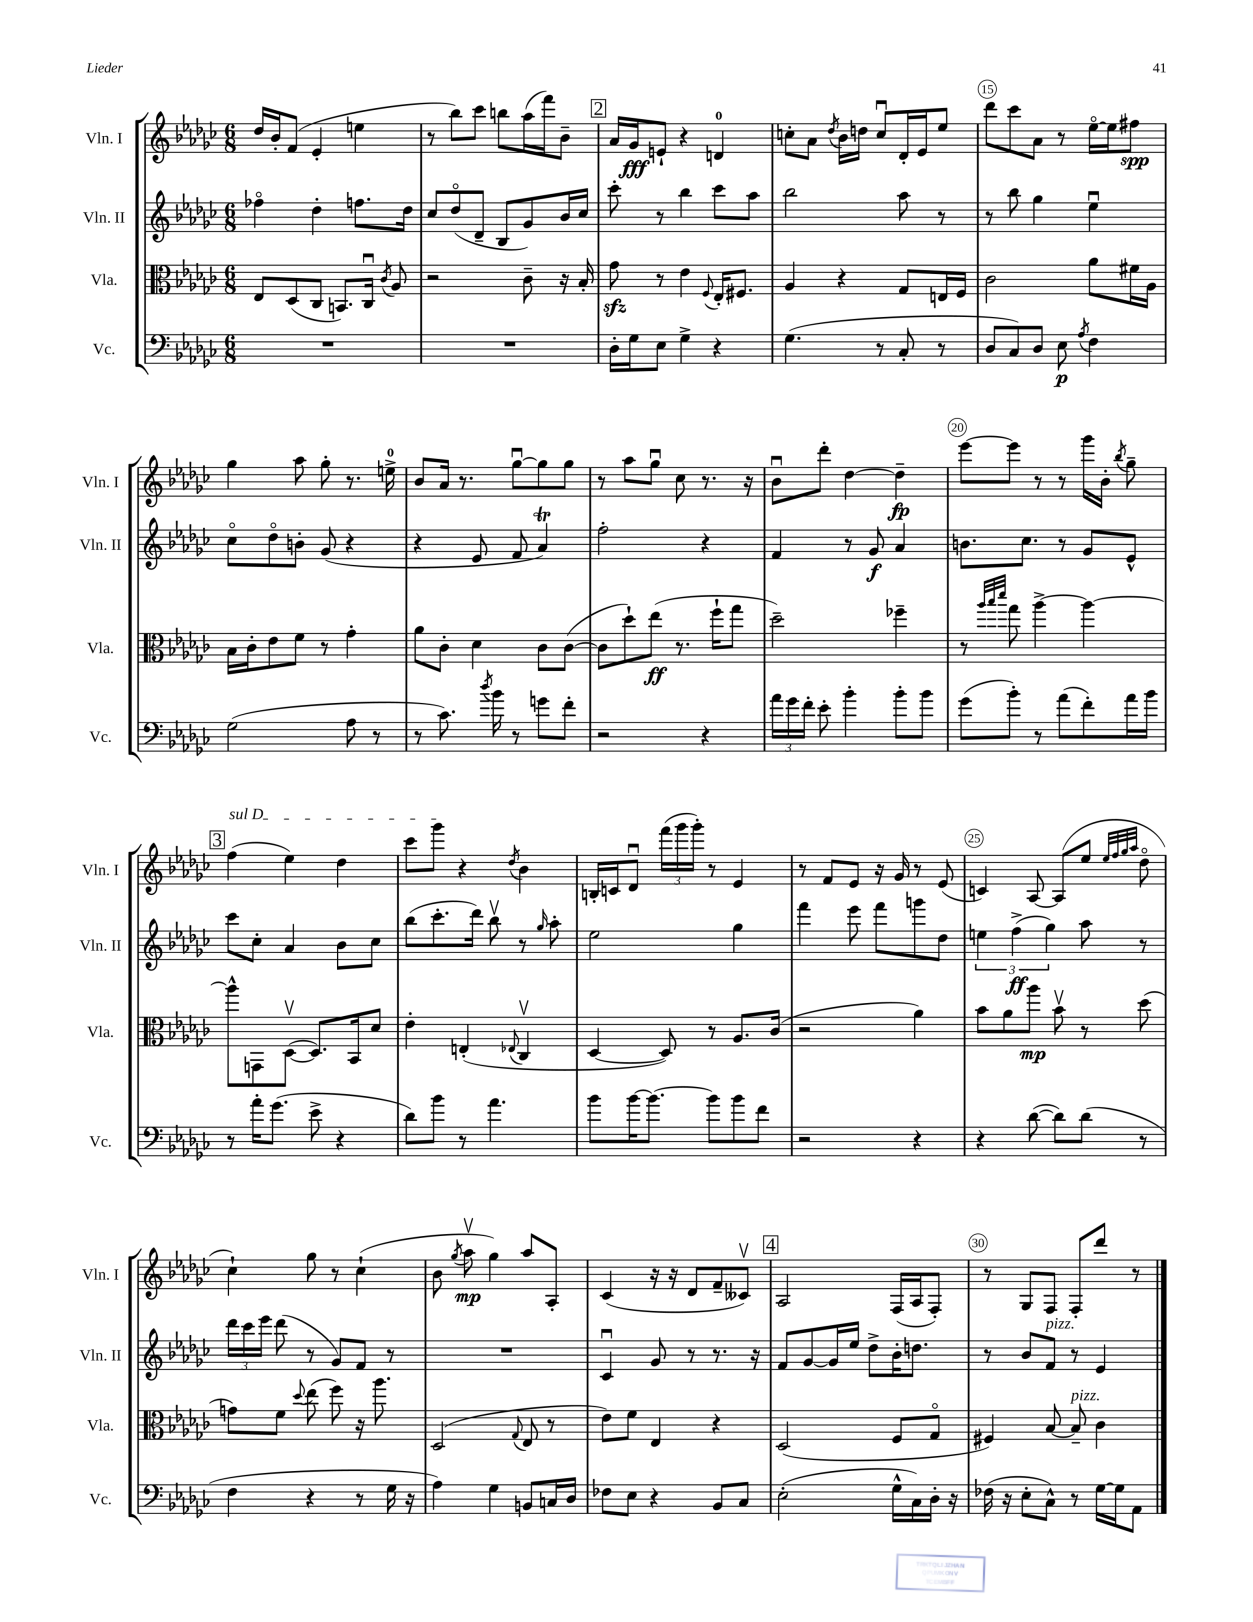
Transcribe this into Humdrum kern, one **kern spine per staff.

**kern	**kern	**kern	**kern
*staff4	*staff3	*staff2	*staff1
*clefF4	*clefC3	*clefG2	*clefG2
*k[b-e-a-d-g-c-]	*k[b-e-a-d-g-c-]	*k[b-e-a-d-g-c-]	*k[b-e-a-d-g-c-]
*M6/8	*M6/8	*M6/8	*M6/8
2.r	8E-	4ff-o	16dd-
.	.	.	16b-'
.	(8D-	.	(8f
.	8C-	4dd-'	4e-'
.	8.BB)	.	.
.	.	8.ff	4ee
.	16C-u	.	.
.	8qc-	.	.
.	8A-	.	.
.	.	16dd-	.
=	=	=	=
2.r	2r	8cc-	8r
.	.	(8dd-o	8bb-)
.	.	8d-~	8ccc-
.	.	8B-	8bb
.	8c-~	8g-)	(16aa-
.	.	.	16fff)
.	16r	16b-	8b-~
.	16B-'	16cc-	.
=	=	=	=
16D-'	8g-	8ccc-'	16a-
16G-	.	.	16g-
8E-	8r	8r	8e`
4G-^	4e-	4bb-	4r
.	8qqF	.	.
4r	16E-'	8ccc-	4d
.	8.F#	.	.
.	.	8aa-	.
=	=	=	=
(4.G-	4A-	2bb-	8cc'
.	.	.	8a-
.	.	.	8qdd-
.	4r	.	16b-
.	.	.	16dd
8r	.	.	8ccu
8C-'	8G-	8aa-	16d-'
.	.	.	16e-
8r	16E	8r	8ee-
.	16F	.	.
=	=	=	=
8D-	2c-	8r	8ddd-
8C-)	.	8bb-	8ccc-
8D-	.	4gg-	8a-
8E-	.	.	8r
8qA-	.	.	.
4F	8a-	4ee-u	[16ee-o
.	.	.	16ee-]
.	16f#	.	8ff#
.	16A-	.	.
=	=	=	=
(2G-	16B-	8cc-o	4gg-
.	16c-'	.	.
.	8e-	8dd-o	.
.	8f	8b'	8aa-
.	8r	(8g-	8gg-'
8A-	4g-'	4r	8.r
8r	.	.	.
.	.	.	16ee^
=	=	=	=
8r	8a-	4r	8b-
8.c-)	8c-'	.	16a-
.	.	.	8.r
.	4d-	8e-	.
8qdd-	.	.	.
16b-	.	.	.
8r	.	8f	[8gg-u
8g	8c-	4a-)	8gg-]
8f'	([8c-	.	8gg-
=	=	=	=
2r	8c-]	2ff'	8r
.	8dd-`)	.	8aa-
.	(8ee-	.	8gg-u
.	8.r	.	8cc-
4r	.	4r	8.r
.	16ff`	.	.
.	8gg-	.	.
.	.	.	16r
=	=	=	=
24a-	2dd-~)	4f	8b-u
24g-	.	.	.
24f'	.	.	.
8e-'	.	.	8ddd-'
4b-'	.	8r	[4dd-
.	.	8g-	.
8b-'	4ff-~	4a-	4dd-~]
8b-	.	.	.
=	=	=	=
(8g-	8r	8.b	[8eee-
.	32qqaa-	.	.
.	32qqbb-	.	.
.	32qqddd-	.	.
8b-')	8gg-	.	8eee-]
.	.	8.cc-	.
8r	[4aa-^	.	8r
(8a-	.	8r	8r
8f')	4aa-_	8g-	16ggg-
.	.	.	16b-'
.	.	.	8qbb-
16a-	.	8e-^^	8gg-~
16b-	.	.	.
=	=	=	=
8r	8aa-^^]	8ccc-	(4ff
16a-'	8GG	8cc-'	.
(8.g-	.	.	.
.	([8D-v	4a-	4ee-)
8e-^	8.D-])	.	.
4r	.	8b-	4dd-
.	16BB-	.	.
.	8d-	8cc-	.
=	=	=	=
8d-)	4e-'	(8bb-	8ccc-
8b-	.	8.ccc-'	8ggg-
8r	(4E'	.	4r
.	.	16ddd-)	.
4.a-	.	8bb-v	.
.	8qqE-	.	8qdd-
.	4C-v	8r	4b-
.	.	16qqgg-	.
.	.	8aa-'	.
=	=	=	=
8b-	[4D-	2ee-	16B'
.	.	.	16c
[16b-	.	.	8d-u
8.b-_	.	.	.
.	8D-])	.	(24fff
.	.	.	24ggg-
.	.	.	24ggg-')
8b-]	8r	.	8r
8b-	8.A-	4gg-	4e-
8f	.	.	.
.	(16c-	.	.
=	=	=	=
2r	2r	4fff	8r
.	.	.	8f
.	.	8eee-	8e-
.	.	8fff	16r
.	.	.	16g-
4r	4a-)	8ggg	8r
.	.	8dd-	(8e-
=	=	=	=
4r	8b-	6ee	4c)
.	8a-	.	.
.	.	(6ff^	.
([8d-	8aa-	.	[8A-
.	.	6gg-)	.
8d-])	8b-v	.	(8A-]
(8d-	8r	8aa-	8ee-
.	.	.	32qqee-
.	.	.	32qqff
.	.	.	32qqgg-
.	.	.	32qqaa-
8r	(8dd-	8r	8dd-o
=	=	=	=
4F	8g)	24ddd-	4cc-`)
.	.	24ccc-	.
.	.	24eee-	.
.	8f	(8ddd-	.
.	8qqdd-	.	.
4r	(8ee-	8r	8gg-
.	8ff)	8g-)	8r
8r	16r	8f	(4cc-`
.	8.aa-	.	.
16G-	.	8r	.
16r	.	.	.
=	=	=	=
4A-)	(2D-	2.r	8b-
.	.	.	8qgg-
.	.	.	8aa-v
4G-	.	.	4gg-)
.	8qqG-	.	.
8BB	8E-	.	8aa-
16C	8r	.	8A-'
16D-	.	.	.
=	=	=	=
8F-	8e-)	4c-u	(4c-
8E-	8f	.	.
4r	4E-	8g-	16r
.	.	.	16r
.	.	8r	8d-
8BB-	4r	8.r	8f~
8C-	.	.	8c--v)
.	.	16r	.
=	=	=	=
(2E-'	(2D-	8f	2A-
.	.	[8g-	.
.	.	16g-]	.
.	.	16ee-	.
.	.	8dd-^	.
16G-^^	8F	16b-'	(16F
16C-)	.	8.dd	16A-
16D-'	8G-o	.	8F')
16r	.	.	.
=	=	=	=
(16F-	4F#)	8r	8r
16r	.	.	.
8E-'	.	8b-	8G-
8C-^^)	[8B-	8f	8F
8r	8B-~]	8r	8F'
[16G-	4c-	4e-	8ddd-
16G-]	.	.	.
8AA-	.	.	8r
==	==	==	==
*-	*-	*-	*-
